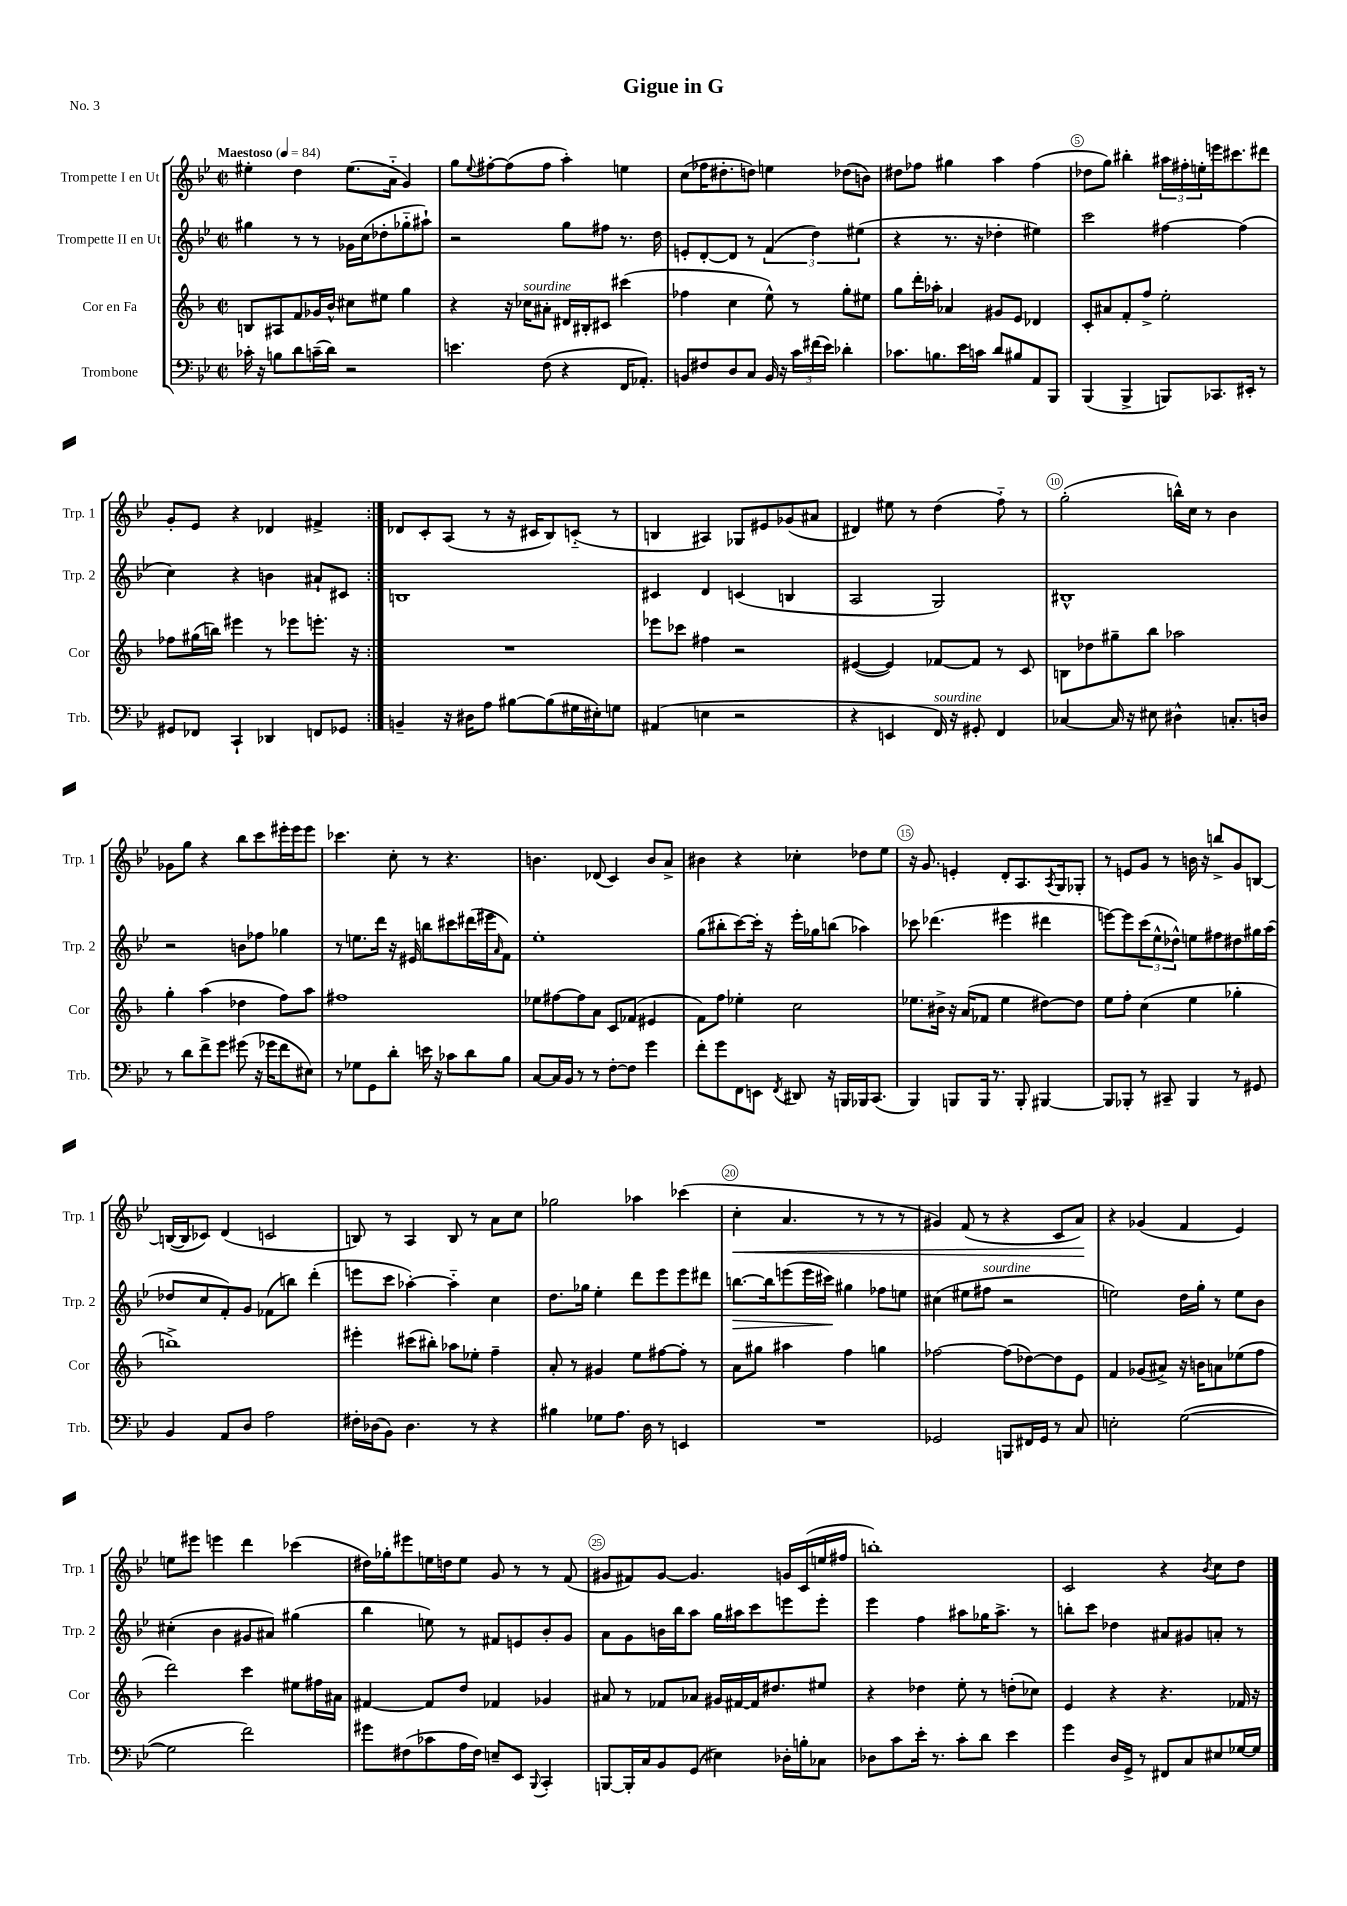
\header { title = "Gigue in G" piece = "No. 3" }
<<
\new StaffGroup <<
\new Staff = "s0" \with { instrumentName = "Trompette I en Ut" shortInstrumentName = "Trp. 1" } {
    \clef treble \key bes \major \defaultTimeSignature \time 2/2 \tempo "Maestoso" 4 = 84
    \repeat volta 2 { eis''4-. d''4 eis''8.( a'16-_ g'4) |
    g''8 \appoggiatura { ees''8 } fis''8~-. fis''8( fis''8 a''4-.) e''4 |
    c''8( fes''16 dis''8.-. d''8) e''4 des''8( b'8) |
    dis''8 fes''8 gis''4 a''4 fes''4( |
    des''8 g''8) bis''4-. \tuplet 3/2 { ais''16 fis''16-. e''16-. } e'''16 cis'''8. dis'''8 |
    g'8-. ees'8 r4 des'4 fis'4-> | }
    des'8 c'8-. a8( r8 r16 cis'16 bes8) c'8-_( r8 |
    b4 ais4) ges8 eis'8 ges'8( ais'8 |
    dis'4) eis''8 r8 d''4( f''8-_) r8 |
    g''2-.( b''16-^) c''16 r8 bes'4 |
    ges'8 g''8 r4 bes''8 c'''8 eis'''16-. eis'''16 eis'''8 |
    ces'''4. c''8-. r8 r4. |
    b'4. des'8( c'4) b'8 a'8-> |
    bis'4 r4 ces''4-. des''8 ees''8 |
    r16 g'8. e'4-. d'8-. a8. \acciaccatura { a8 } g16 ges8-. |
    r8 e'8 g'8 r8 b'16 r16 b''8-> g'8 b8~ |
    b16~( b16 ces'8) d'4( c'2 |
    b8) r8 a4 b8 r8 a'8 c''8 |
    ges''2 aes''4 ces'''4( |
    c''4-.\< a'4. r8 r8 r8 |
    gis'4) f'8( r8 r4 c'8 a'8\!) |
    r4 ges'4( f'4 ees'4) |
    e''8 eis'''8 e'''4 d'''4 ces'''4( |
    dis''16) ges''16-. eis'''8 e''16 d''16 e''8 g'8 r8 r8 f'8( |
    gis'8 fis'8) gis'8~ gis'4. g'16 c'16( e''16 fis''16 |
    b''1-.) |
    c'2 r4 \acciaccatura { bes'8 } c''8 d''8 \bar "|." |
}
\new Staff = "s1" \with { instrumentName = "Trompette II en Ut" shortInstrumentName = "Trp. 2" } {
    \clef treble \key bes \major \defaultTimeSignature \time 2/2
    \repeat volta 2 { gis''4 r8 r8 ges'16 c''16( des''8-. ges''8-_ ais''8-!) |
    r2 g''8 fis''8 r8. d''16 |
    e'8-. d'8~-. d'8 r8 \tuplet 3/2 { f'4( d''4) eis''4( } |
    r4 r8. r16 des''4-. eis''4) |
    c'''2 fis''4~ fis''4( |
    c''4) r4 b'4 ais'8-! cis'8 | }
    b1 |
    cis'4 d'4 c'4( b4 |
    a2 g2) |
    bis1-^ |
    r2 b'8 fes''8 ges''4 |
    r8 e''8. d'''16 r16 eis'16 b''8 cis'''8 dis'''16( eis'''16 \grace { a'16 } f'8) |
    ees''1-. |
    g''8( bis''8-. c'''8~) c'''16-. r16 ees'''16-. ges''16 b''8( aes''4) |
    ces'''8 des'''4.( eis'''4 dis'''4 |
    e'''8~) e'''8 \tuplet 3/2 { c'''8( ees''8-^ des''8-^) } e''8 fis''8 dis''8 gis''16 a''16( |
    des''8 c''8 f'8-.) g'8 fes'8( b''8) d'''4-.( |
    e'''8 c'''8 aes''4~-.) aes''4-_ c''4 |
    d''8. ges''16 ees''4-. d'''8 ees'''8 ees'''8 dis'''8 |
    b''8.~\> b''16 e'''8( e'''16 cis'''16\!) gis''4 fes''8 e''8 |
    cis''4( eis''8 fis''8^\markup { \italic "sourdine" } r2 |
    e''2) d''16 g''16-. r8 e''8 bes'8 |
    cis''4-.( bes'4 gis'8 ais'8) gis''4( |
    bes''4 e''8) r8 fis'8 e'8 bes'8-. g'8 |
    a'8 g'8 b'16 bes''16 a''8 g''16 ais''16 c'''8 e'''8 e'''8-. |
    ees'''4 f''4 ais''8 ges''16 ais''8.-> r8 |
    b''8-. c'''8 des''4 ais'8 gis'8 a'8-. r8 \bar "|." |
}
\new Staff = "s2" \with { instrumentName = "Cor en Fa" shortInstrumentName = "Cor" } {
    \clef treble \key f \major \defaultTimeSignature \time 2/2
    \repeat volta 2 { b8 ais8 f'8 ges'16 bes'16-^ cis''8 eis''8 g''4 |
    r4 r16 ces''16^\markup { \italic "sourdine" } ais'8-. dis'16 bis16-. cis'8 cis'''4( |
    fes''4 c''4 e''8-^) r8 g''8-. eis''8 |
    g''8 d'''16-. aes''16-. aes'4 gis'8 e'8 des'4 |
    c'8-. ais'8 f'8-. f''8-> e''2-. |
    fes''8 gis''16( b''16) eis'''4 r8 ees'''8 e'''8.-. r16 | }
    R1 |
    ees'''8 ces'''8 fis''4 r2 |
    eis'4~( eis'4) fes'8~ fes'8 r8 c'8 |
    b8 des''8 gis''8-- bes''8 aes''2 |
    g''4-. a''4( des''4 f''8) a''8 |
    fis''1 |
    ees''8 fis''8~ fis''8 a'8 c'8 fes'8( eis'4 |
    f'8) f''8 ees''4-. c''2 |
    ees''8. bis'16-> r16 a'16( fes'8 ees''4 dis''8~) dis''8 |
    e''8 f''8-. c''4( e''4 ges''4-. |
    b''1->) |
    eis'''4-. cis'''8( bis''8-.) aes''8 ees''8-. f''4-- |
    a'8-. r8 gis'4 e''8 fis''8~ fis''8-. r8 |
    a'8 gis''8 ais''4 f''4 g''4 |
    fes''2~ fes''8( des''8~) des''8 e'8 |
    f'4 ges'8( ais'8->) r16 b'16 a'8 ees''8( f''8 |
    d'''2) c'''4 eis''8 fis''16 ais'16 |
    fis'4~ fis'8 d''8 fes'4 ges'4 |
    ais'8 r8 fes'8 aes'8 gis'16 fis'16~ fis'16 dis''8. eis''8 |
    r4 des''4 e''8-. r8 d''8-.( ces''8) |
    e'4 r4 r4. fes'16 r16 \bar "|." |
}
\new Staff = "s3" \with { instrumentName = "Trombone" shortInstrumentName = "Trb." } {
    \clef bass \key bes \major \defaultTimeSignature \time 2/2
    \repeat volta 2 { ces'16-. r16 b8 d'8 c'16--( d'16) r2 |
    e'4. f8( r4 f,16 aes,8.-.) |
    b,8 fis8 d8 c8 b,16 r16 \tuplet 3/2 { c'16 fis'16( ees'16) } des'4-. |
    ces'8. b8. ees'16 c'16 d'8 bis8 a,8 bes,,8 |
    bes,,4( bes,,4-> b,,8) ces,8. eis,16-. r8 |
    gis,8 fes,8 c,4-! des,4 f,8 ges,8 | }
    b,4-- r16 dis16 a8 bis8~ bis8( gis16 eis16-.) g8 |
    ais,4( e4 r2 |
    r4 e,4 f,16^\markup { \italic "sourdine" }) r16 gis,8-. f,4 |
    ces4~ ces16 r16 eis8 dis4-^ c8.-. d16 |
    r8 d'8 f'8-> g'8 gis'8( r16 ges'16 f'8 eis8) |
    r8 ges8 g,8 d'8-. e'16 r16 ces'8 d'8 bes8 |
    c8~ c16 bes,16 r8 r8 f8~-. f8 g'4 |
    f'8-. g'8 f,8 e,8 \acciaccatura { f,8 } dis,8 r16 b,,16 bes,,16 c,8.( |
    bes,,4) b,,8 b,,16 r8. b,,8-. bis,,4~ |
    bis,,8 bes,,8-. r8 cis,8-- bes,,4 r8 gis,8 |
    bes,4 a,8 d8 a2 |
    fis16-. des16( bes,8) des4. r8 r4 |
    bis4 ges8 a8. d16 r8 e,4 |
    R1 |
    ges,2 b,,8 fis,16 ges,16 r8 c8 |
    e2-. g2~( |
    g2 f'2) |
    gis'8 fis8( ces'8 a16 fis16) e8-- ees,8 \appoggiatura { bes,,8 } c,4-. |
    b,,8~ b,,16-. c16 bes,8 g,8( eis4) des16-. b16-. ces8 |
    des8 c'8 ees'16-. r8. c'8-. d'8 ees'4 |
    g'4 d16 g,16-> r8 fis,8 c8 eis8 ges16~ ges16 \bar "|." |
}
>>
>>
\layout { \context { \Score \override BarNumber.break-visibility = ##(#f #t #t) barNumberVisibility = #(every-nth-bar-number-visible 5) \override BarNumber.stencil = #(make-stencil-circler 0.1 0.3 ly:text-interface::print) } }
